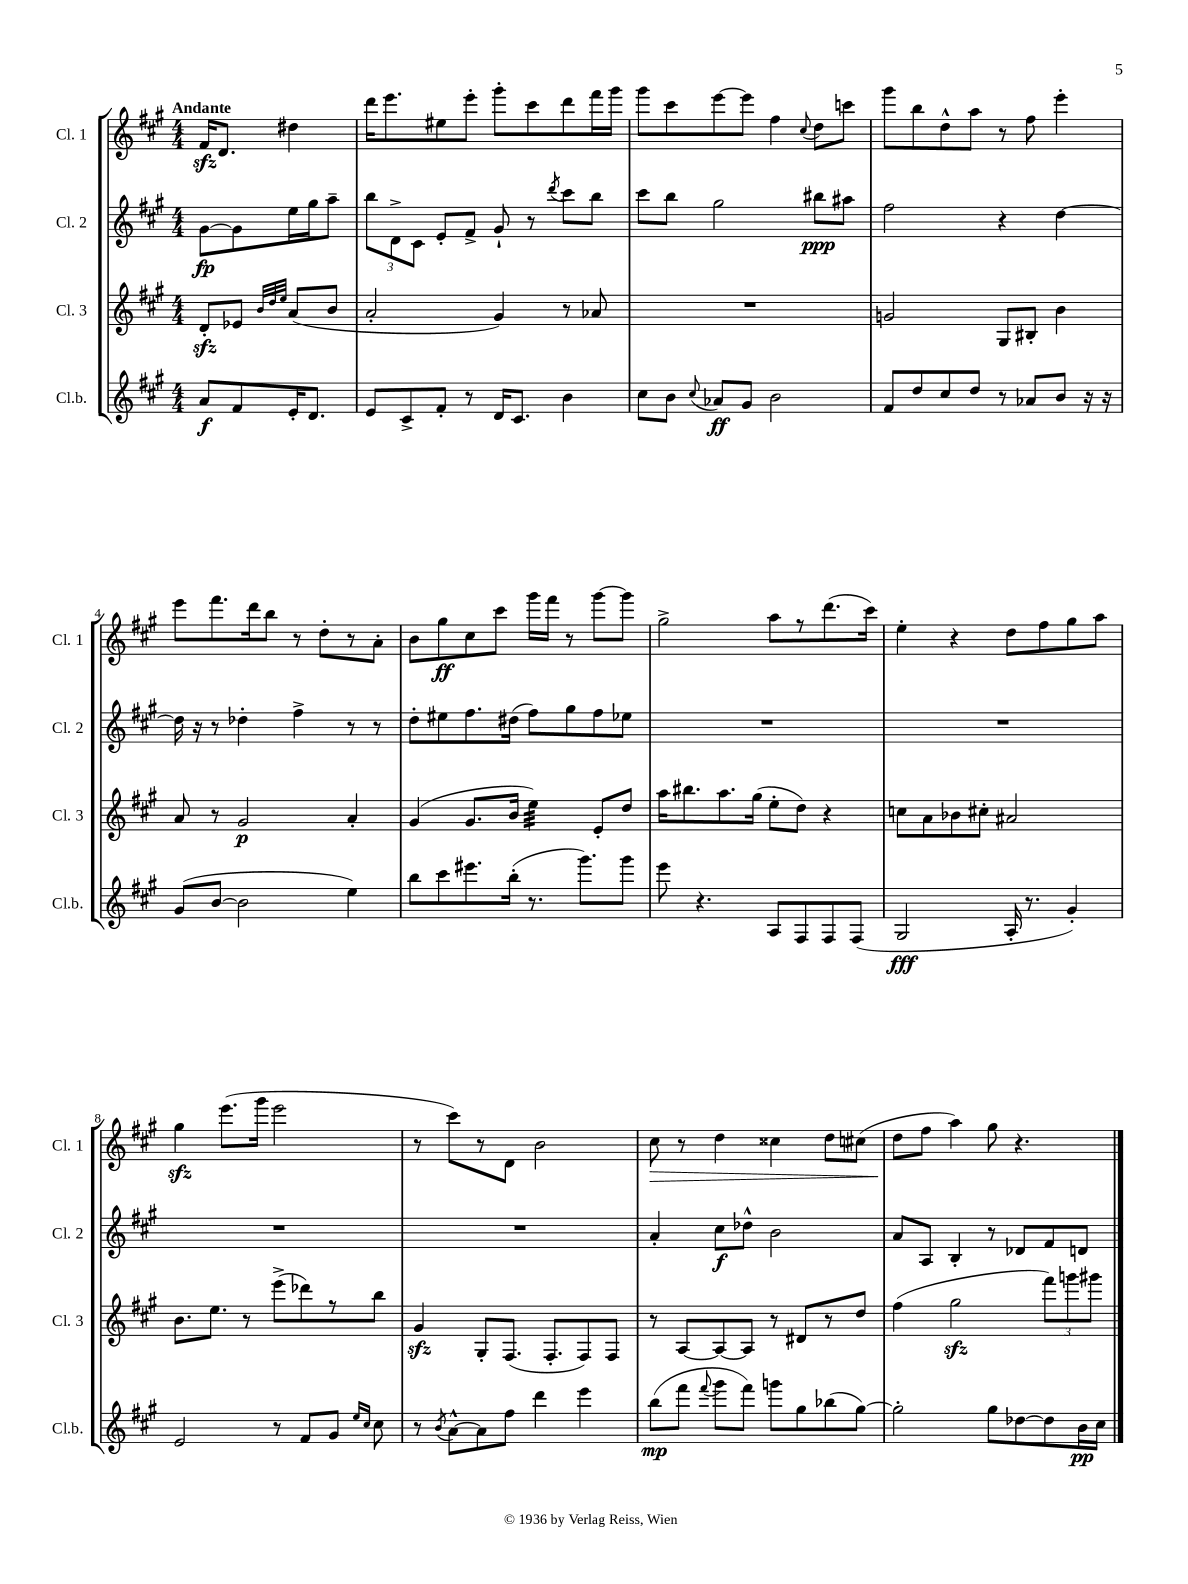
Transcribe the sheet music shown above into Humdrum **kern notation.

**kern	**kern	**kern	**kern
*staff4	*staff3	*staff2	*staff1
*clefG2	*clefG2	*clefG2	*clefG2
*k[f#c#g#]	*k[f#c#g#]	*k[f#c#g#]	*k[f#c#g#]
*M4/4	*M4/4	*M4/4	*M4/4
8a	8d'	[8g#	16f#
.	.	.	8.d
8f#	8e-	8g#]	.
.	32qqb	.	.
.	32qqdd	.	.
.	32qqee	.	.
16e'	(8a	16ee	4dd#
8.d	.	16gg#	.
.	8b	8aa~	.
=	=	=	=
8e	2a'	12bb	16ddd
.	.	.	8.eee
.	.	12d^	.
8c#^	.	.	.
.	.	12c#	.
8f#'	.	8e'	8ee#
8r	.	8f#^	8eee'
16d	4g#)	8g#`	8ggg#'
8.c#	.	.	.
.	.	8r	8ccc#
.	.	8qddd	.
4b	8r	8ccc#	8ddd
.	8a-	8bb	16fff#
.	.	.	16ggg#
=	=	=	=
8cc#	1r	8ccc#	8ggg#
8b	.	8bb	8ccc#
8qqcc#	.	.	.
8a-	.	2gg#	[8eee
8g#	.	.	8eee]
2b	.	.	4ff#
.	.	.	8qqcc#
.	.	8bb#	8dd
.	.	8aa#	8ccc
=	=	=	=
8f#	2g	2ff#	8ggg#
8dd	.	.	8bb
8cc#	.	.	8dd^^
8dd	.	.	8aa
8r	8G#	4r	8r
8a-	8B#'	.	8ff#
8b	4b	[4dd	4eee'
16r	.	.	.
16r	.	.	.
=	=	=	=
(8g#	8a	16dd]	8eee
.	.	16r	.
[8b	8r	8r	8.fff#
2b]	2g#	4dd-'	.
.	.	.	16ddd
.	.	.	8bb
.	.	4ff#^	8r
.	.	.	8dd'
4ee)	4a'	8r	8r
.	.	8r	8a'
=	=	=	=
8bb	(4g#	8dd'	8b
8ccc#	.	8ee#	8gg#
8.eee#	8.g#	8.ff#	8cc#
.	.	.	8ccc#
(16bb'	16b	(16dd#	.
8.r	4ee)	8ff#)	16ggg#
.	.	.	16fff#
.	.	8gg#	8r
8.ggg#)	.	.	.
.	8e'	8ff#	[8ggg#
8ggg#	8dd	8ee-	8ggg#]
=	=	=	=
8eee	16aa	1r	2gg#^
.	8.bb#	.	.
4.r	.	.	.
.	8.aa	.	.
.	(16gg#	.	.
8A	8ee'	.	8aa
8F#	8dd)	.	8r
8F#	4r	.	(8.ddd
(8F#	.	.	.
.	.	.	16ccc#)
=	=	=	=
2G#	8cc	1r	4ee'
.	8a	.	.
.	8b-	.	4r
.	8cc#'	.	.
16A'	2a#	.	8dd
8.r	.	.	.
.	.	.	8ff#
4g#')	.	.	8gg#
.	.	.	8aa
=	=	=	=
2e	8.b	1r	4gg#
.	8.ee	.	.
.	.	.	(8.eee
.	8r	.	.
.	.	.	16ggg#
8r	(8eee^	.	2eee
8f#	8ddd-)	.	.
8g#	8r	.	.
16qqee	.	.	.
16qqcc#	.	.	.
8cc#	8bb	.	.
=	=	=	=
8r	4g#	1r	8r
8qb	.	.	.
[8a^^	.	.	8ccc#)
8a]	8G#'	.	8r
8ff#	(8.F#	.	8d
4ddd	.	.	2b
.	8.F#'	.	.
4eee	8F#)	.	.
.	8F#	.	.
=	=	=	=
(8bb	8r	4a'	8cc#
8fff#	[8A	.	8r
8qqfff#	.	.	.
8ggg#	8A_	8cc#	4dd
8fff#)	8A]	8dd-^^	.
8ggg	8r	2b	4cc##
8gg#	8d#	.	.
(8bb-	8r	.	8dd
[8gg#)	8dd	.	(8cc#
=	=	=	=
2gg#']	(4ff#	8a	8dd
.	.	8A	8ff#
.	2gg#	4B'	4aa)
8gg#	.	8r	8gg#
[8dd-	.	8d-	4.r
8dd-]	12fff#)	8f#	.
.	12ggg	.	.
16b	.	8d	.
.	12ggg#	.	.
16cc#	.	.	.
==	==	==	==
*-	*-	*-	*-
